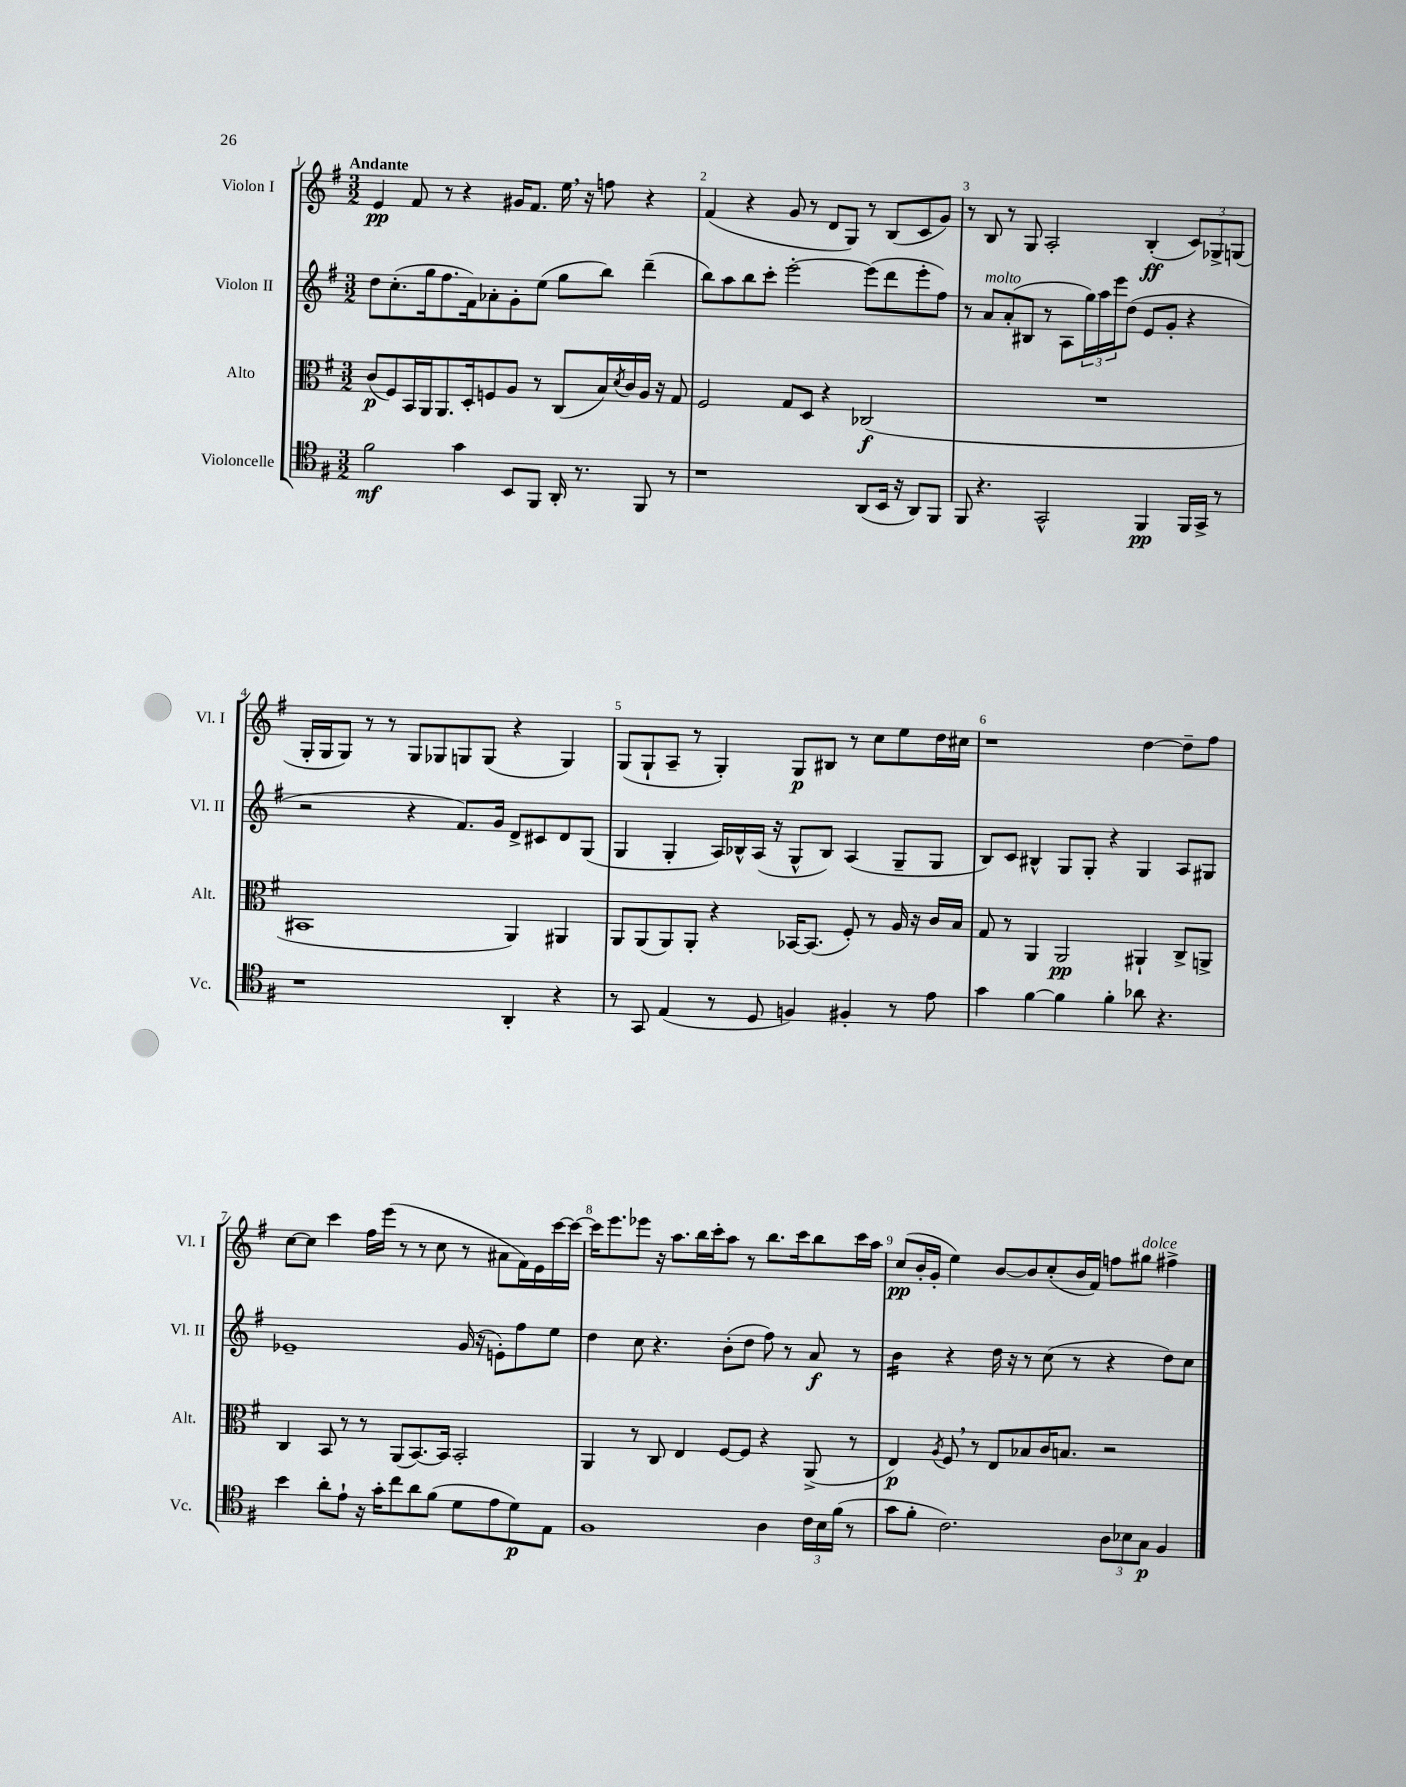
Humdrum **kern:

**kern	**kern	**kern	**kern
*staff4	*staff3	*staff2	*staff1
*clefC4	*clefC3	*clefG2	*clefG2
*k[f#]	*k[f#]	*k[f#]	*k[f#]
*M3/2	*M3/2	*M3/2	*M3/2
2f#	(8c	8dd	4e
.	8F#)	(8.cc'	.
.	16BB	.	8f#
.	16AA	16gg	.
.	8.AA	8.ff#	8r
4g	.	.	4r
.	16D'	16f#)	.
.	8F	8a-'	.
8BB	8A	8g'	16g#
.	.	.	8.f#
8FF#	8r	(8ee	.
16AA'	(8C	8gg	16ee
8.r	.	.	16r
.	16B)	8bb)	8ff
.	8qd	.	.
.	16c	.	.
8FF#	16A	(4ddd~	4r
.	16r	.	.
8r	8G	.	.
=	=	=	=
1r	2F#	8bb)	(4f#
.	.	8aa	.
.	.	8bb	4r
.	.	8ccc'	.
.	8G	[2eee'	8g
.	8D	.	8r
.	4r	.	8d
.	.	.	8G)
(8AA	(2C-	(8eee]	8r
16BB	.	8ddd	(8B
16r	.	.	.
8AA)	.	8eee'	8c
8FF#	.	8ff#)	8g)
=	=	=	=
8FF#	1.r	8r	8r
4.r	.	8a	8B
.	.	(8a'	8r
.	.	8B#	8G
2GG^^	.	8r	2A'
.	.	8A	.
.	.	24gg)	.
.	.	24aa	.
.	.	24eee	.
.	.	(8dd	.
4FF#	.	8e	(4B'
.	.	8g'	.
16FF#	.	4r	12c)
16GG^	.	.	.
.	.	.	12G-^
8r	.	.	.
.	.	.	(12G
=	=	=	=
1r	1BB#	2r	16G'
.	.	.	16G
.	.	.	8G)
.	.	.	8r
.	.	.	8r
.	.	4r	8G
.	.	.	8G-
.	.	8.f#)	8G
.	.	.	(8G
.	.	16g	.
4AA'	4AA)	8d^	4r
.	.	8c#	.
4r	4AA#	8d	4G)
.	.	(8G	.
=	=	=	=
8r	8AA	4G	(8G
8GG	(8AA	.	8G`
(4E	8AA)	4G'	8A~
.	8AA'	.	8r
8r	4r	16A)	4G')
.	.	16B-^^	.
8D	.	(16A	.
.	.	16r	.
4F)	[16BB-	8G^^	8G
.	(8.BB-]	.	.
.	.	8B-)	8B#
4F#'	8F#')	(4A	8r
.	8r	.	8cc
8r	16A	8G~	8ee
.	16r	.	.
8e	16c	8G	16dd
.	16B	.	16cc#
=	=	=	=
4g	8G	8B)	1r
.	8r	8c	.
[4f#	4AA	4B#^^	.
4f#]	2AA	8G	.
.	.	8G'	.
4f#'	.	4r	.
8a-	4AA#`	4G	[4dd
4.r	.	.	.
.	8C^	8A	8dd~]
.	8AA^	8G#	8ff#
=	=	=	=
4b	4C	1e-~	[8cc
.	.	.	8cc]
8a'	8BB	.	4ccc
8e`	8r	.	.
16r	8r	.	16ff#
16g'	.	.	(16eee
8cc	(8AA	.	8r
8a	[8.BB)	.	8r
(8f#	.	.	8cc
.	16BB]	.	.
8d	2BB'	(16g	8r
.	.	16r	.
8e	.	8e')	8a#
8d)	.	8ff#	16f#)
.	.	.	16e
8E	.	8ee	[16ccc
.	.	.	16ccc_
=	=	=	=
1F#	4AA	4dd	16ccc]
.	.	.	8.eee
.	8r	8cc	8eee-
.	8C	4.r	16r
.	.	.	8.aa
.	4E	.	.
.	.	.	16bb
.	.	.	16ccc'
.	[8F#	(8b'	8aa
.	8F#]	8dd	8r
4A	4r	8ff#)	8.bb
.	.	8r	.
.	.	.	16ccc
24c	(8AA^	8a	8bb
24B	.	.	.
(24f#	.	.	.
8r	8r	8r	16ccc
.	.	.	16aa
=	=	=	=
8g	4E)	4b	(8cc
8f#'	.	.	16b'
.	.	.	16g'
.	8qA	.	.
2.c)	8F#	4r	4ee)
.	8r	.	.
.	8E	16dd	[8b
.	.	16r	.
.	8B-	8r	8b]
.	16c	(8cc	(8cc'
.	8.B	.	.
.	.	8r	16b
.	.	.	16f#)
12A	2r	4r	8ff
12B-	.	.	.
.	.	.	8gg#
12G	.	.	.
4F#	.	8dd)	4ff#^
.	.	8cc	.
==	==	==	==
*-	*-	*-	*-
